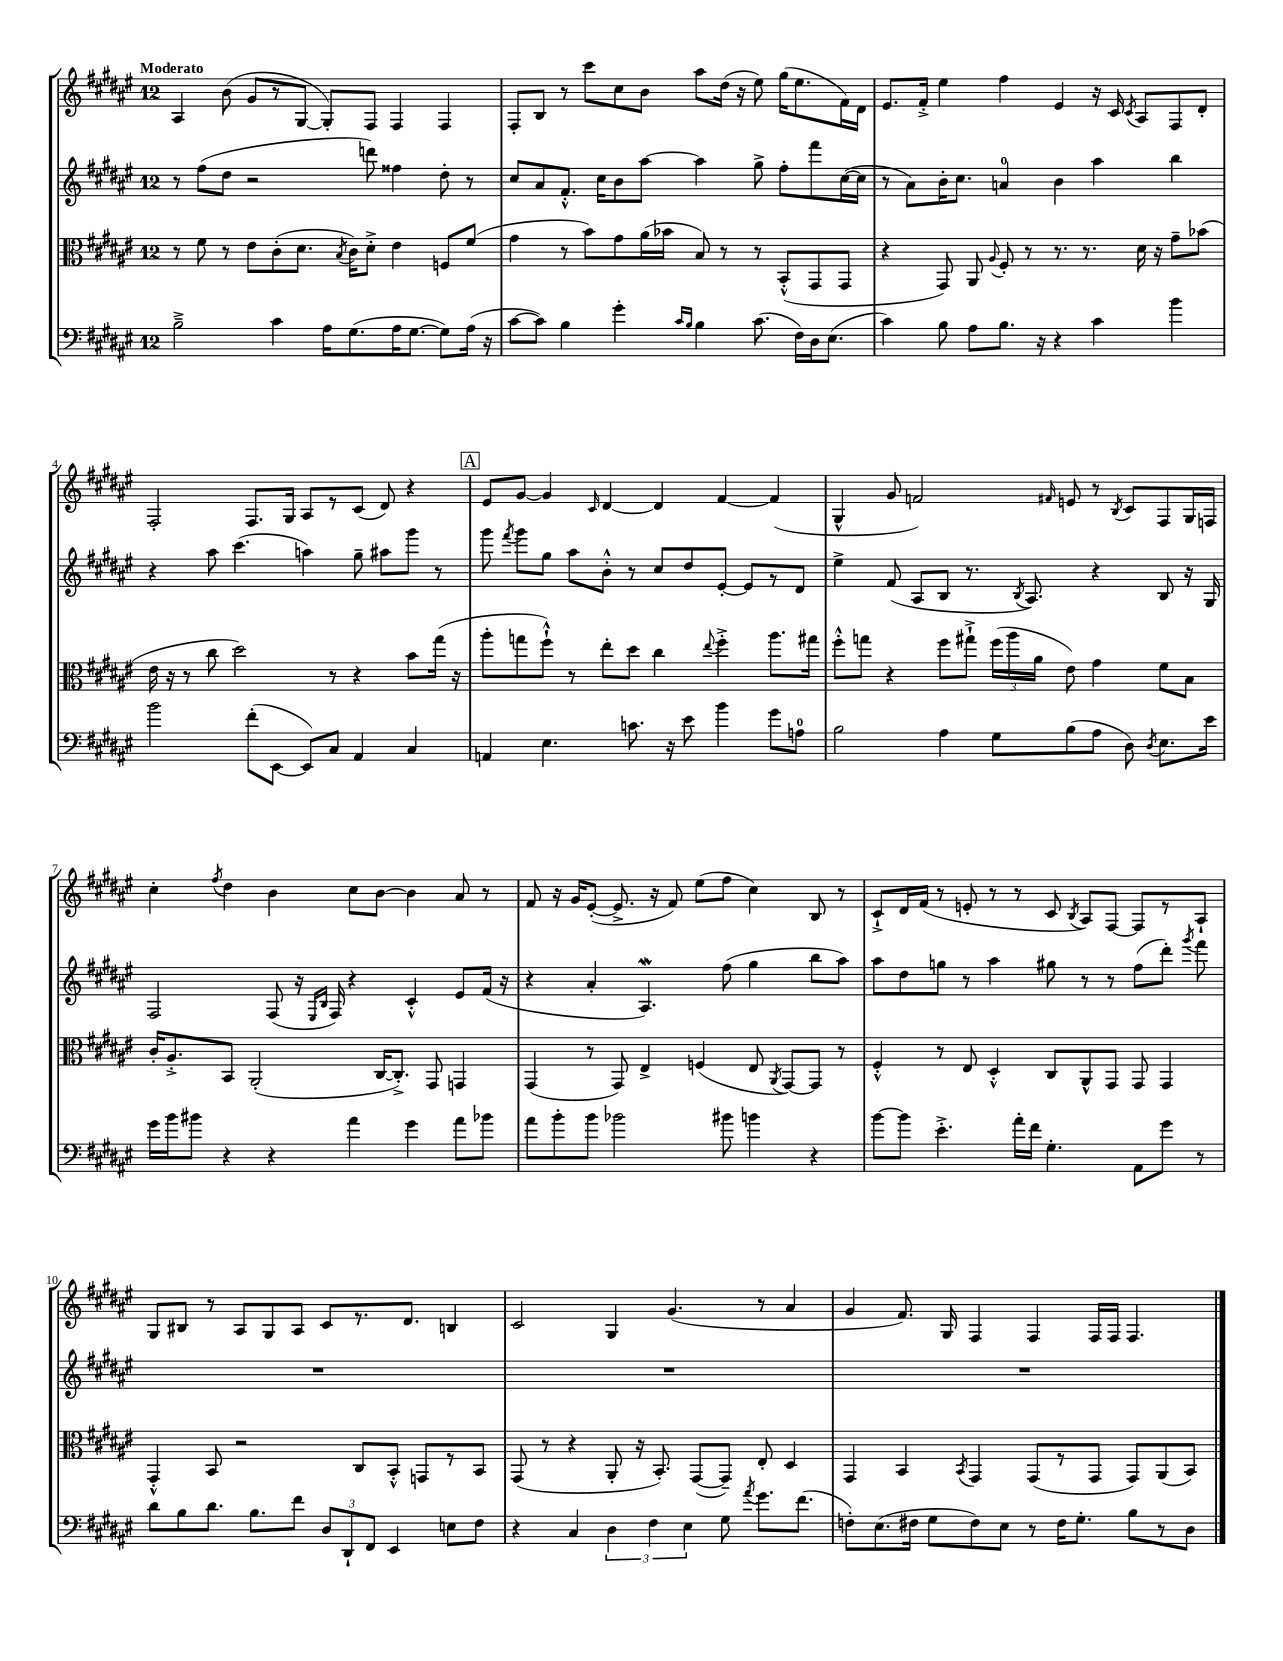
<<
\new StaffGroup <<
\new Staff = "s0" {
    \clef treble \key fis \major \once \override Staff.TimeSignature.style = #'single-digit \time 12/8 \tempo "Moderato"
    \autoBeamOff ais4 b'8( gis'8[ r8 gis8]~ gis8[-.) fis8] fis4 fis4 |
    fis8[-. b8] r8 cis'''8[ cis''8 b'8] ais''8[ dis''16]( r16 eis''8) gis''16[( eis''8. fis'16) dis'16] |
    eis'8.[ fis'16]-.-> eis''4 fis''4 eis'4 r16 cis'16 \acciaccatura { cis'8 } ais8[ fis8 dis'8]-. |
    fis2-. fis8.[ gis16] ais8[ r8 cis'8]( dis'8) r4 |
    \mark \markup { \box "A" } eis'8[ gis'8]~ gis'4 \grace { cis'16 } dis'4~ dis'4 fis'4~ fis'4( |
    gis4-^ gis'8 f'2) \grace { fis'16 } e'8 r8 \acciaccatura { b8 } cis'8[ fis8 gis16 f16] |
    cis''4-. \acciaccatura { fis''8 } dis''4 b'4 cis''8[ b'8]~ b'4 ais'8 r8 |
    fis'8 r16 gis'16[ eis'8]~-.( eis'8.-> r16 fis'8) eis''8[( fis''8] cis''4) b8 r8 |
    cis'8[-!-> dis'16 fis'16]( r8 e'8-. r8 r8 cis'8 \acciaccatura { b8 } ais8[) fis8]~ fis8[ r8 ais8]-! |
    gis8[ bis8] r8 ais8[ gis8 ais8] cis'8[ r8. dis'8.] b4 |
    cis'2 gis4 gis'4.( r8 ais'4 |
    gis'4 fis'8.) gis16 fis4 fis4 fis16[ fis16] fis4. \bar "|." |
}
\new Staff = "s1" {
    \clef treble \key fis \major \once \override Staff.TimeSignature.style = #'single-digit \time 12/8
    \autoBeamOff r8 fis''8[( dis''8] r2 d'''8) fisis''4 dis''8-. r8 |
    cis''8[ ais'8 fis'8.]-.-^ cis''16[ b'8 ais''8]~ ais''4 gis''8-> fis''8[-. fis'''8 cis''16~( cis''16] |
    r8 ais'8[) b'16-. cis''8.] a'4-0 b'4 ais''4 b''4 |
    r4 ais''8 cis'''4.( a''4) gis''8-- ais''8[ gis'''8] r8 |
    \mark \markup { \box "A" } gis'''8 \acciaccatura { fis'''8 } gis'''8[ gis''8] ais''8[ b'8]-.-^ r8 cis''8[ dis''8 eis'8]~-. eis'8[ r8 dis'8] |
    eis''4-> fis'8( ais8[ b8] r8. \acciaccatura { b8 } ais8.) r4 b8 r16 gis16 |
    fis2 fis8( r16 \grace { eis16[ b16] } fis16) r4 cis'4-.-^ eis'8[ fis'16]( r16 |
    r4 ais'4-. ais4.\mordent) fis''8( gis''4 b''8[ ais''8]) |
    ais''8[ dis''8 g''8] r8 ais''4 gis''8 r8 r8 fis''8[( dis'''8]-.) \acciaccatura { gis'''8 } fis'''8 |
    R1. |
    R1. |
    R1. \bar "|." |
}
\new Staff = "s2" {
    \clef alto \key fis \major \once \override Staff.TimeSignature.style = #'single-digit \time 12/8
    \autoBeamOff r8 fis'8 r8 eis'8[ cis'8-.( dis'8.] \acciaccatura { b8 } cis'16[) dis'8]-.-> eis'4 f8[ fis'8]( |
    gis'4 r8 b'8[) gis'8 ais'16( bes'16] b8) r8 r8 b,8[-.-^( gis,8 gis,8] |
    r4 gis,8) ais,8 \appoggiatura { ais8 } fis8-. r8 r8. r8. dis'16 r16 gis'8[-- bes'8]( |
    eis'16 r16 r8 cis''8 dis''2) r8 r4 b'8[ gis''16]( r16 |
    \mark \markup { \box "A" } ais''8[-. g''8 fis''8]-!-^) r8 eis''8[-. dis''8] cis''4 \appoggiatura { eis''8 } fis''4-.-> ais''8.[ gis''16] |
    fis''8[-.-^ g''8] r4 fis''8[ gis''8]-!-> \tuplet 3/2 { fis''16[( ais''16 ais'16] } eis'8) gis'4 fis'8[ b8] |
    cis'16[-. ais8.-.-> b,8] ais,2-.( cis16[~ cis8.]-.->) gis,8 g,4 |
    gis,4( r8 gis,8) eis4-> f4( eis8 \acciaccatura { ais,8 } gis,8[~) gis,8] r8 |
    fis4-.-^ r8 eis8 dis4-.-^ cis8[ ais,8-^ gis,8] gis,8 gis,4 |
    gis,4-.-^ b,8 r2 cis8[ b,8]-.-^ g,8[ r8 b,8] |
    gis,8( r8 r4 ais,8-. r16 b,8.-.) gis,8[~( gis,8]--) eis8-. dis4 |
    gis,4 b,4 \acciaccatura { b,8 } gis,4 gis,8[( r8 gis,8] gis,8[) ais,8( b,8]) \bar "|." |
}
\new Staff = "s3" {
    \clef bass \key fis \major \once \override Staff.TimeSignature.style = #'single-digit \time 12/8
    \autoBeamOff b2---> cis'4 ais16[ gis8.( ais16 gis8.]~ gis8[) ais16]( r16 |
    cis'8[~ cis'8]) b4 gis'4-. \grace { cis'16[ b16] } b4 cis'8.( fis16[) dis16 eis8.]( |
    cis'4) b8 ais8[ b8.] r16 r4 cis'4 b'4 |
    b'2 fis'8[-.( eis,8]~ eis,8[) cis8] ais,4 cis4 |
    \mark \markup { \box "A" } a,4 eis4. c'8. r16 eis'8 b'4 gis'8[ a8]-0 |
    b2 ais4 gis8[ b8( ais8] dis8) \acciaccatura { dis8 } eis8.[ eis'16] |
    gis'16[ b'16 bis'8] r4 r4 ais'4 gis'4 ais'8[ bes'8] |
    ais'8[ b'8-. b'8] bes'2 bis'8 b'4 r4 |
    b'8[~ b'8] eis'4.-.-> ais'16[-. fis'16] gis4.-. ais,8[ gis'8] r8 |
    dis'8[ b8 dis'8.] b8.[ fis'8] \tuplet 3/2 { dis8[ dis,8-! fis,8] } eis,4 e8[ fis8] |
    r4 cis4 \tuplet 3/2 { dis4 fis4 eis4 } gis8 \acciaccatura { ais'8 } gis'8.[ fis'8.]( |
    f8[-.) eis8.( fis16] gis8[ fis8) eis8] r8 fis16[ gis8.]-. b8[ r8 dis8] \bar "|." |
}
>>
>>
